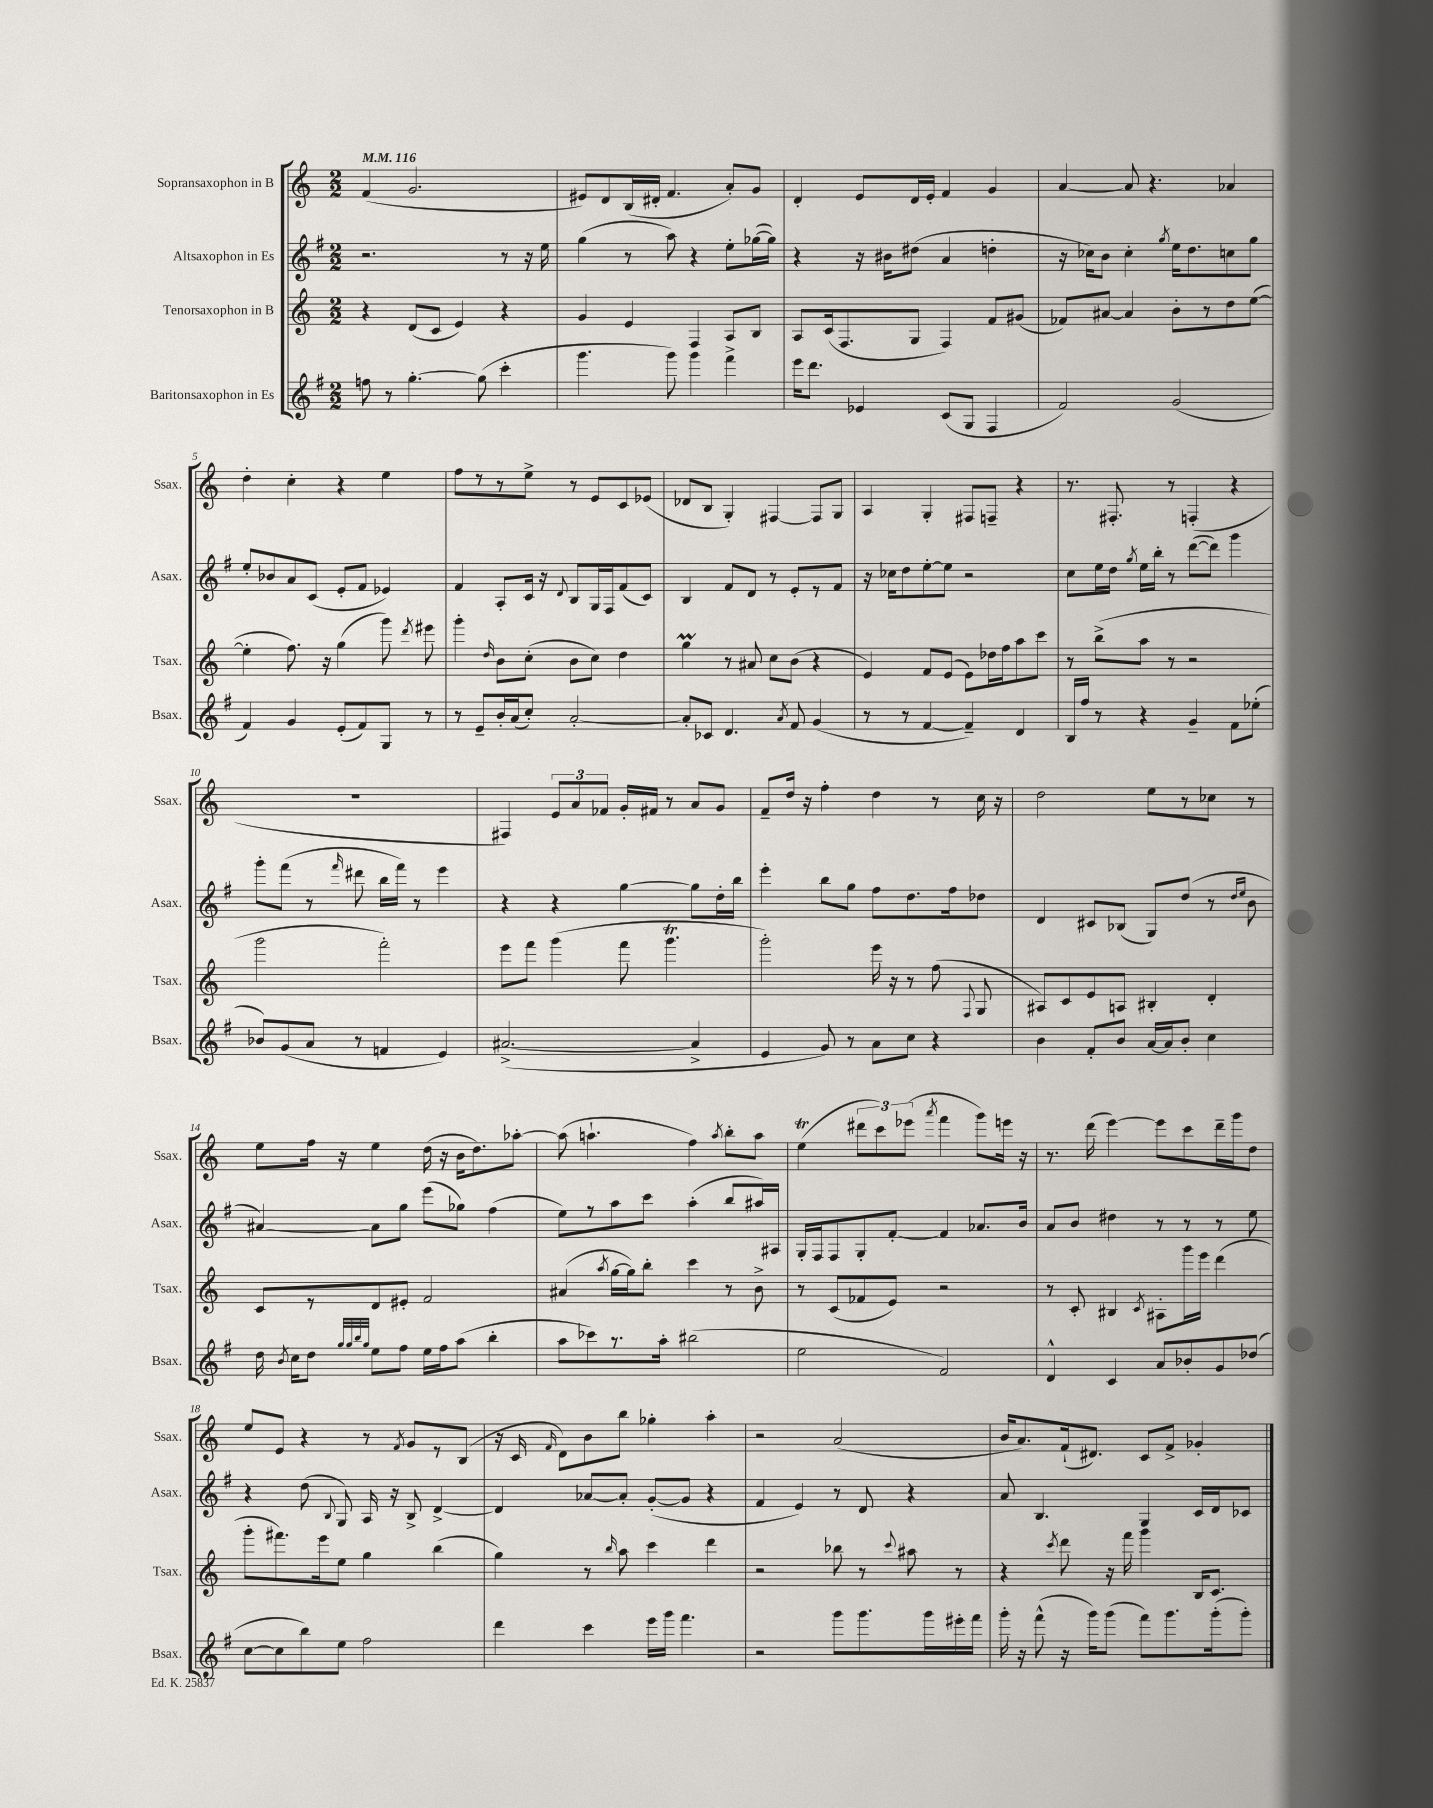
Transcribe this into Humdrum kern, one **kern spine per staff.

**kern	**kern	**kern	**kern
*staff4	*staff3	*staff2	*staff1
*clefG2	*clefG2	*clefG2	*clefG2
*k[f#]	*k[]	*k[f#]	*k[]
*M2/2	*M2/2	*M2/2	*M2/2
*MM116	*MM116	*MM116	*MM116
8ff\	4r	2.r	(4f/
8r	.	.	.
[4.gg'\	(8d/L	.	2.g/
.	8c/J	.	.
.	4e/)	.	.
(8gg\]	.	.	.
4ccc'\	4r	8r	.
.	.	16r	.
.	.	16ee\	.
=	=	=	=
4.ggg\	4g/	(4gg\	8e#/L)
.	.	.	8d/
.	4e/	8r	(16B/L
.	.	.	16d#'/JJ
8ggg\)	.	8aa\)	4.f/
4ggg\	4F/	4r	.
4fff#^\	8A/L	8ee'\L	8a'/L)
.	8B/J	([16gg-\L	8g/J
.	.	16gg-\]JJ)	.
=	=	=	=
16eee\LK	8A/L	4r	4d'/
8.ddd\J	.	.	.
.	(16c/k	.	.
.	8.F/	.	.
4e-/	.	16r	8e/L
.	.	16b#\LK	.
.	8G/J	(8dd#\J	16d/L
.	.	.	16e'/JJ
(8c/L	4F/)	4a/	4f/
8G/J	.	.	.
4F#/	8f/L	4dd'\	4g/
.	(8g#/J	.	.
=	=	=	=
2f#/)	8f-/L)	16r	[4a/
.	.	16cc-\LK)	.
.	[8a#/J	8b\J	.
.	4a#/]	4cc-'\	8a/]
.	.	.	4.r
.	.	8qgg/	.
(2g/	8b'\L	16ee\LK	.
.	.	8.dd\	.
.	8r	.	.
.	8dd\	8cc\	4a-/
.	([8ee\J	8gg\J	.
=	=	=	=
4f#/)	4ee'\]	8ee'/L	4dd'\
.	.	8b-/	.
4g/	8.ff\)	8a/	4cc'\
.	.	(8c/J	.
.	16r	.	.
(8e'/L	(4gg\	8e'/L	4r
8f#/)	.	8f#/J	.
8G/J	8ggg\)	4e-/)	4ee\
.	8qddd/	.	.
8r	8eee#\	.	.
=	=	=	=
8r	4ggg'\	4f#/	8ff\L
8e~/L	.	.	8r
.	16qqdd/	.	.
16b'/L	8b\L	8A'/L	8r
(16a/J	.	.	.
8cc'/J)	(8cc'\J	16c/Jk	8ee^\J
.	.	16r	.
.	.	8qqd/	.
[2a'/	8b\L	8B/L	8r
.	8cc\J)	16G/L	8e/L
.	.	16F#/J	.
.	4dd\	(8f#/	8c/
.	.	8c/J)	(8e-/J
=	=	=	=
8a'/]L	4gg\	4B/	8d-/L
8c-/J	.	.	8B/J
4.d/	8r	8f#/L	4G'/)
.	8a#/	8d/J	.
.	8cc\L	8r	[4F#/
8qa/	.	.	.
8f#/	(8b\J	8e'/L	.
(4g/	4r	8r	8F#/]L
.	.	8f#/J	8G/J
=	=	=	=
8r	4e/)	16r	4A/
.	.	16cc-\LK	.
8r	.	8dd\	.
[4f#/	8f/L	[8ee'\	4G'/
.	(8e/J	8ee\]J	.
4f#~/])	8e\L)	2r	8F#/L
.	16dd-\L	.	8F~/J
.	16ff\J	.	.
4d/	8aa\	.	4r
.	8ccc\J	.	.
=	=	=	=
16B/LL	8r	8cc\L	8.r
16ff#/JJ	.	.	.
8r	(8bb^\L	16ee\L	.
.	.	16dd\JJ	8.F#'/
.	.	8qgg/	.
4r	8aa\J	16ee\LL	.
.	.	16bb'\JJ	.
.	8r	8r	8r
4g~/	2r	([8ddd\L	(4F'/
.	.	8ddd\]J)	.
8f#\L	.	4ggg\	4r
(8ee-'\J	.	.	.
=	=	=	=
8b-/L)	2ggg\	8ggg'\L	1r
(8g/	.	(8fff#\J	.
8a/J	.	8r	.
.	.	16qqfff#/	.
8r	.	8ddd#\	.
4f/	2fff'\)	16bb\LL	.
.	.	16fff#\JJ)	.
.	.	8r	.
4e/)	.	4eee\	.
=	=	=	=
([2.a#^/	8eee\L	4r	4F#/)
.	8fff\J	.	.
.	(4ggg\	4r	12e/L
.	.	.	12a/
.	.	.	12f-/J
.	8fff\	[4gg\	16g'/LL
.	.	.	16f#/JJ
.	4.ggg\	.	8r
4a#^/]	.	8gg\]L	8a/L
.	.	16dd'\L	8g/J
.	.	16bb\JJ	.
=	=	=	=
4e/	2ggg'\)	4eee'\	8f~/L
.	.	.	16dd/Jk
.	.	.	16r
8g/)	.	8bb\L	4ff'\
8r	.	8gg\J	.
8a\L	16eee\	8ff#\L	4dd\
.	16r	.	.
8cc\J	8r	8.dd\	.
4r	(8ff\	.	8r
.	.	16ff#\k	.
.	8qqF/	.	.
.	8G/	8dd-\J	16cc\
.	.	.	16r
=	=	=	=
4b\	8A#/L)	4d/	2dd\
.	8c/	.	.
8f#'/L	8e/	8c#/L	.
8b/J	8A/J	(8B-/J	.
[16a/LL	4B#'/	8G/L)	8ee\L
16a/]J	.	.	.
8b'/J	.	(8dd/J	8r
4cc\	4d'/	8r	8cc-\J
.	.	16qqdd/LL	.
.	.	16qqee/JJ	.
.	.	8b\	8r
=	=	=	=
16dd\	8c/L	[4a#/)	8ee\L
8qb/	.	.	.
16cc\LK	.	.	.
8dd\J	8r	.	16ff\Jk
.	.	.	16r
32qqgg/LLL	.	.	.
32qqgg/	.	.	.
32qqbb/	.	.	.
32qqgg/JJJ	.	.	.
8ee\L	8d/	8a#\]L	4ee\
8ff#\J	8e#'/J	8gg\J	.
16ee\LL	2f/	(8eee\L	(16dd\
16ff#\J	.	.	16r
(8aa\J	.	8gg-\J)	16b\LK
.	.	.	8.dd\)
4bb'\	.	(4ff#\	.
.	.	.	[8aa-'\J
=	=	=	=
8aa\L	(4a#/	8ee\L)	(8aa-\]
8ccc-\)	.	8r	4.aa`\
.	8qaa/	.	.
8.r	[16gg\LL	8aa\	.
.	16gg\]J)	.	.
.	8bb'\J	8ccc\J	.
16aa'\Jk	.	.	.
(2bb#\	4ccc\	(4aa'\	4ff\)
.	.	.	8qaa/
.	8r	8bb/L	8bb'\L
.	8b^\	16aa#/L)	8aa\J
.	.	16A#/JJ	.
=	=	=	=
2ee\	8r	16G'/LL	(4ee\
.	.	16F#/J	.
.	(8c/L	8F#/	.
.	8f-/	8G'/	12ddd#\L
.	.	.	12ccc\)
.	8e/J)	[8f#'/J	.
.	.	.	(12eee-\J
.	.	.	8qaaa/
2f#/)	2r	4f#/]	4fff\
.	.	8.a-/L	8ggg\L)
.	.	.	16eee\Jk
.	.	16b/Jk	16r
=	=	=	=
4d^^/	8r	8a/L	8.r
.	8c'/	8b/J	.
.	.	.	(16ddd\
4c/	4B#/	4dd#\	[4eee\)
.	8qc/	.	.
8a/L	8A#'\L	8r	8eee\]L
8b-'/	16ggg\L	8r	8ccc\
.	16eee\JJ	.	.
8g/	(4ddd\	8r	16ddd~\L
.	.	.	16ggg\J
(8dd-/J	.	8ee\	8dd\J
=	=	=	=
[8cc\L	8ggg'\L	4r	8ee/L
8cc\]	8.fff#\)	.	8e/J
8bb\)	.	(8dd\	4r
.	16eee\k	.	.
.	.	8qqB/	.
8ee\J	8ee\J	8G/)	.
2ff#\	4gg\	16A/	8r
.	.	16r	.
.	.	.	8qf/
.	.	8B^/	8g/L
.	(4bb\	[4d^/	8r
.	.	.	(8B/J
=	=	=	=
4ddd\	4gg\)	4d/]	16r
.	.	.	16c/
.	.	.	16qqf/
.	.	.	8d\L)
4ccc\	8r	[8a-/L	8b\
.	16qqbb/	.	.
.	8aa\	8a-'/]J	8bb\J
16eee\LL	4ccc\	([8g'/L	4gg-'\
16ggg\JJ	.	.	.
4.fff#\	.	8g/]J	.
.	4ddd\	4r	4aa'\
=	=	=	=
2r	2r	4f#/	2r
.	.	4e/)	.
8ggg\L	8bb-\	8r	(2a/
8.ggg\	8r	8d/	.
.	8qqccc/	.	.
.	8aa#\	4r	.
16ggg\L	.	.	.
16eee#'\	8r	.	.
16fff#\JJ	.	.	.
=	=	=	=
16ggg'\	4r	8a/	16b/LK
16r	.	.	8.a/)
(8fff#^^\	.	4.B/	.
.	8qccc/	.	.
16r	8ddd\	.	(16f`/k
16ggg\LK)	.	.	8.d#/J)
(8ggg\J	16r	.	.
.	16fff\	.	.
8fff#\L)	4ggg\	4G/	8c/L
8.ggg\	.	.	8f^/J
.	16B/LK	16c/LL	4g-'/
(16ggg'\k	8.c/J	16d/J	.
8ggg'\J)	.	8c-/J	.
==	==	==	==
*-	*-	*-	*-
